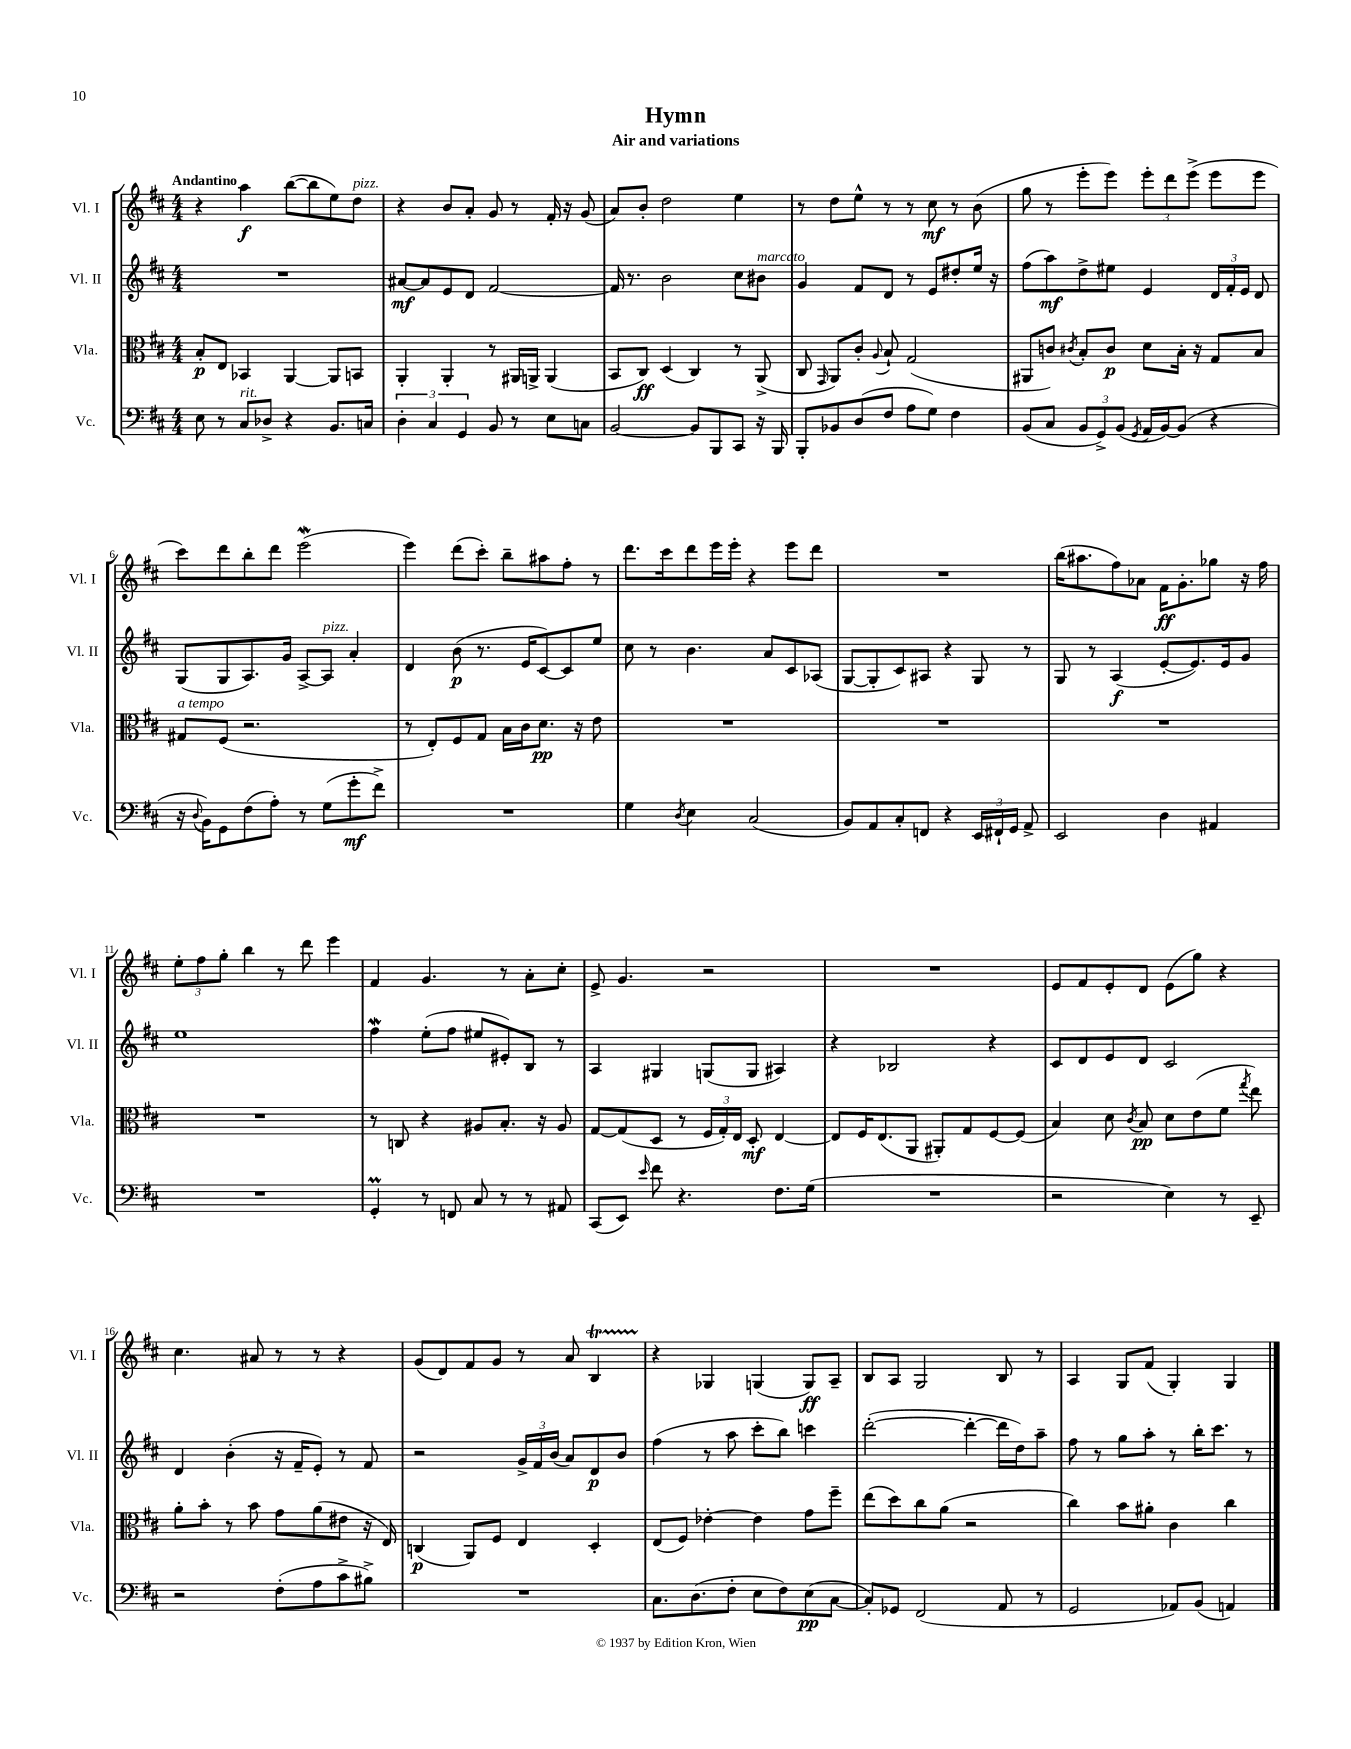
\header { title = "Hymn" subtitle = "Air and variations" }
<<
\new StaffGroup <<
\new Staff = "s0" \with { instrumentName = "Vl. I" shortInstrumentName = "Vl. I" } {
    \clef treble \key d \major \numericTimeSignature \time 4/4 \tempo "Andantino"
    \autoBeamOff r4 a''4\f b''8[~( b''8 e''8) d''8]^\markup { \italic "pizz." } |
    r4 b'8[ a'8]-. g'8 r8 fis'16-. r16 g'8( |
    a'8[) b'8]-. d''2 e''4 |
    r8 d''8[ e''8]-^ r8 r8 cis''8\mf r8 b'8( |
    g''8 r8 e'''8[-. e'''8]) \tuplet 3/2 { e'''8[-. d'''8 e'''8]->( } e'''8[ e'''8] |
    cis'''8[) d'''8 b''8-. d'''8] e'''2\mordent( |
    e'''4) d'''8[( cis'''8]-.) b''8[-- ais''8 fis''8]-. r8 |
    d'''8.[ cis'''16 d'''8 e'''16 e'''16]-. r4 e'''8[ d'''8] |
    R1 |
    b''16[( ais''8. fis''8) aes'8] fis'16[\ff g'8.-. ges''8] r16 fis''16 |
    \tuplet 3/2 { e''8[-. fis''8 g''8]-. } b''4 r8 d'''8 e'''4 |
    fis'4 g'4. r8 a'8[-. cis''8]-. |
    e'8-> g'4. r2 |
    R1 |
    e'8[ fis'8 e'8-. d'8] e'8[( g''8]) r4 |
    cis''4. ais'8 r8 r8 r4 |
    g'8[( d'8) fis'8 g'8] r8 a'8 b4\startTrillSpan |
    r4\stopTrillSpan ges4 g4( g8[\ff) a8]-- |
    b8[ a8] g2 b8 r8 |
    a4 g8[ fis'8]( g4-.) g4 \bar "|." |
}
\new Staff = "s1" \with { instrumentName = "Vl. II" shortInstrumentName = "Vl. II" } {
    \clef treble \key d \major \numericTimeSignature \time 4/4
    \autoBeamOff R1 |
    ais'8[~\mf ais'8 e'8 d'8] fis'2~ |
    fis'16 r8. b'2 cis''8[ bis'8]^\markup { \italic "marcato" } |
    g'4 fis'8[ d'8] r8 e'8[ dis''8-. e''16] r16 |
    fis''8[( a''8\mf) d''8-> eis''8] e'4 \tuplet 3/2 { d'16[ fis'16-. e'16] } d'8 |
    g8[( g8 a8.) g'16] a8[~-> a8]^\markup { \italic "pizz." } a'4-. |
    d'4 b'8\p( r8. e'16[ cis'8~) cis'8 e''8] |
    cis''8 r8 b'4. a'8[ cis'8 aes8]( |
    g8[~ g8-. cis'8) ais8] r4 g8 r8 |
    g8 r8 a4\f( e'8[~-. e'8.) e'16 g'8] |
    e''1 |
    fis''4\mordent e''8[-.( fis''8] eis''8[ eis'8-.) b8] r8 |
    a4 gis4 g8[( g8] ais4) |
    r4 bes2 r4 |
    cis'8[ d'8 e'8 d'8] cis'2 |
    d'4 b'4-.( r16 fis'16[-- e'8]-.) r8 fis'8 |
    r2 \tuplet 3/2 { g'16[-> fis'16 b'16]( } a'8[) d'8\p b'8] |
    fis''4( r8 a''8 cis'''8[-. b''8]) c'''4 |
    d'''2~-.( d'''4~-. d'''16[ d''16) a''8]-- |
    fis''8 r8 g''8[ a''8]-. r8 b''16[-. cis'''8.] r8 \bar "|." |
}
\new Staff = "s2" \with { instrumentName = "Vla." shortInstrumentName = "Vla." } {
    \clef alto \key d \major \numericTimeSignature \time 4/4
    \autoBeamOff b8[-.\p e8] bes,4 a,4~ a,8[ b,8] |
    a,4-. a,4-. r8 ais,16[ a,16]-> a,4( |
    b,8[ cis8]\ff) d4( cis4) r8 a,8->( |
    cis8 \grace { g,16 } a,8[) cis'8]-. \appoggiatura { a8 } b8-! g2( |
    ais,8[ c'8]) \acciaccatura { cis'8 } b8[-. cis'8]\p d'8[ b16]-. r16 g8[ b8] |
    gis8[^\markup { \italic "a tempo" } fis8]( r2. |
    r8 e8[-.) fis8 g8] b16[ cis'16 d'8.]\pp r16 e'8 |
    R1 |
    R1 |
    R1 |
    R1 |
    r8 c8 r4 ais8[ b8.]-. r16 ais8 |
    g8[~ g8( d8] r8 \tuplet 3/2 { fis16[ g16-.) e16] } d8-.\mf e4~ |
    e8[ fis16 e8.( a,8] ais,8[-.) g8 fis8~ fis8]( |
    b4) d'8 \acciaccatura { cis'8 } b8\pp d'8[ e'8( fis'8] \acciaccatura { g''8 } e''8) |
    a'8[-. b'8]-. r8 b'8 g'8[ a'8( eis'8] r16 e16) |
    c4\p( a,8[) fis8] e4 d4-. |
    e8[( fis8]) ees'4~-. ees'4 g'8[ fis''8]-- |
    e''8[( d''8) cis''8 a'8]( r2 |
    cis''4) b'8[ ais'8]-. cis'4 cis''4 \bar "|." |
}
\new Staff = "s3" \with { instrumentName = "Vc." shortInstrumentName = "Vc." } {
    \clef bass \key d \major \numericTimeSignature \time 4/4
    \autoBeamOff e8 r8 cis8[^\markup { \italic "rit." } des8]-> r4 b,8.[ c16] |
    \tuplet 3/2 { d4-. cis4 g,4 } b,8 r8 e8[ c8] |
    b,2~ b,8[ b,,8 cis,8] r16 b,,16 |
    b,,8[-. bes,8 d8( fis8] a8[ g8]) fis4 |
    b,8[( cis8] \tuplet 3/2 { b,8[ g,8->) b,8]( } \acciaccatura { g,8 } a,16[ b,16~) b,8]( r4 |
    r16 \appoggiatura { d8 } b,16[) g,8 fis8( a8]-.) r8 g8[( g'8-.\mf fis'8]->) |
    R1 |
    g4 \acciaccatura { d8 } e4 cis2( |
    b,8[) a,8 cis8-. f,8] r4 \tuplet 3/2 { e,16[ fis,16-! g,16] } a,8-> |
    e,2 d4 ais,4 |
    R1 |
    g,4-.\prall r8 f,8 cis8 r8 r8 ais,8 |
    cis,8[( e,8]) \grace { e'16 } fis'8 r4. fis8.[ g16]( |
    R1 |
    r2 e4) r8 e,8-- |
    r2 fis8[-.( a8 cis'8-> bis8]->) |
    R1 |
    cis8.[ d8.( fis8]-. e8[ fis8) e8\pp( cis8]~ |
    cis8[-.) ges,8] fis,2( a,8 r8 |
    g,2 aes,8[) b,8]( a,4) \bar "|." |
}
>>
>>
